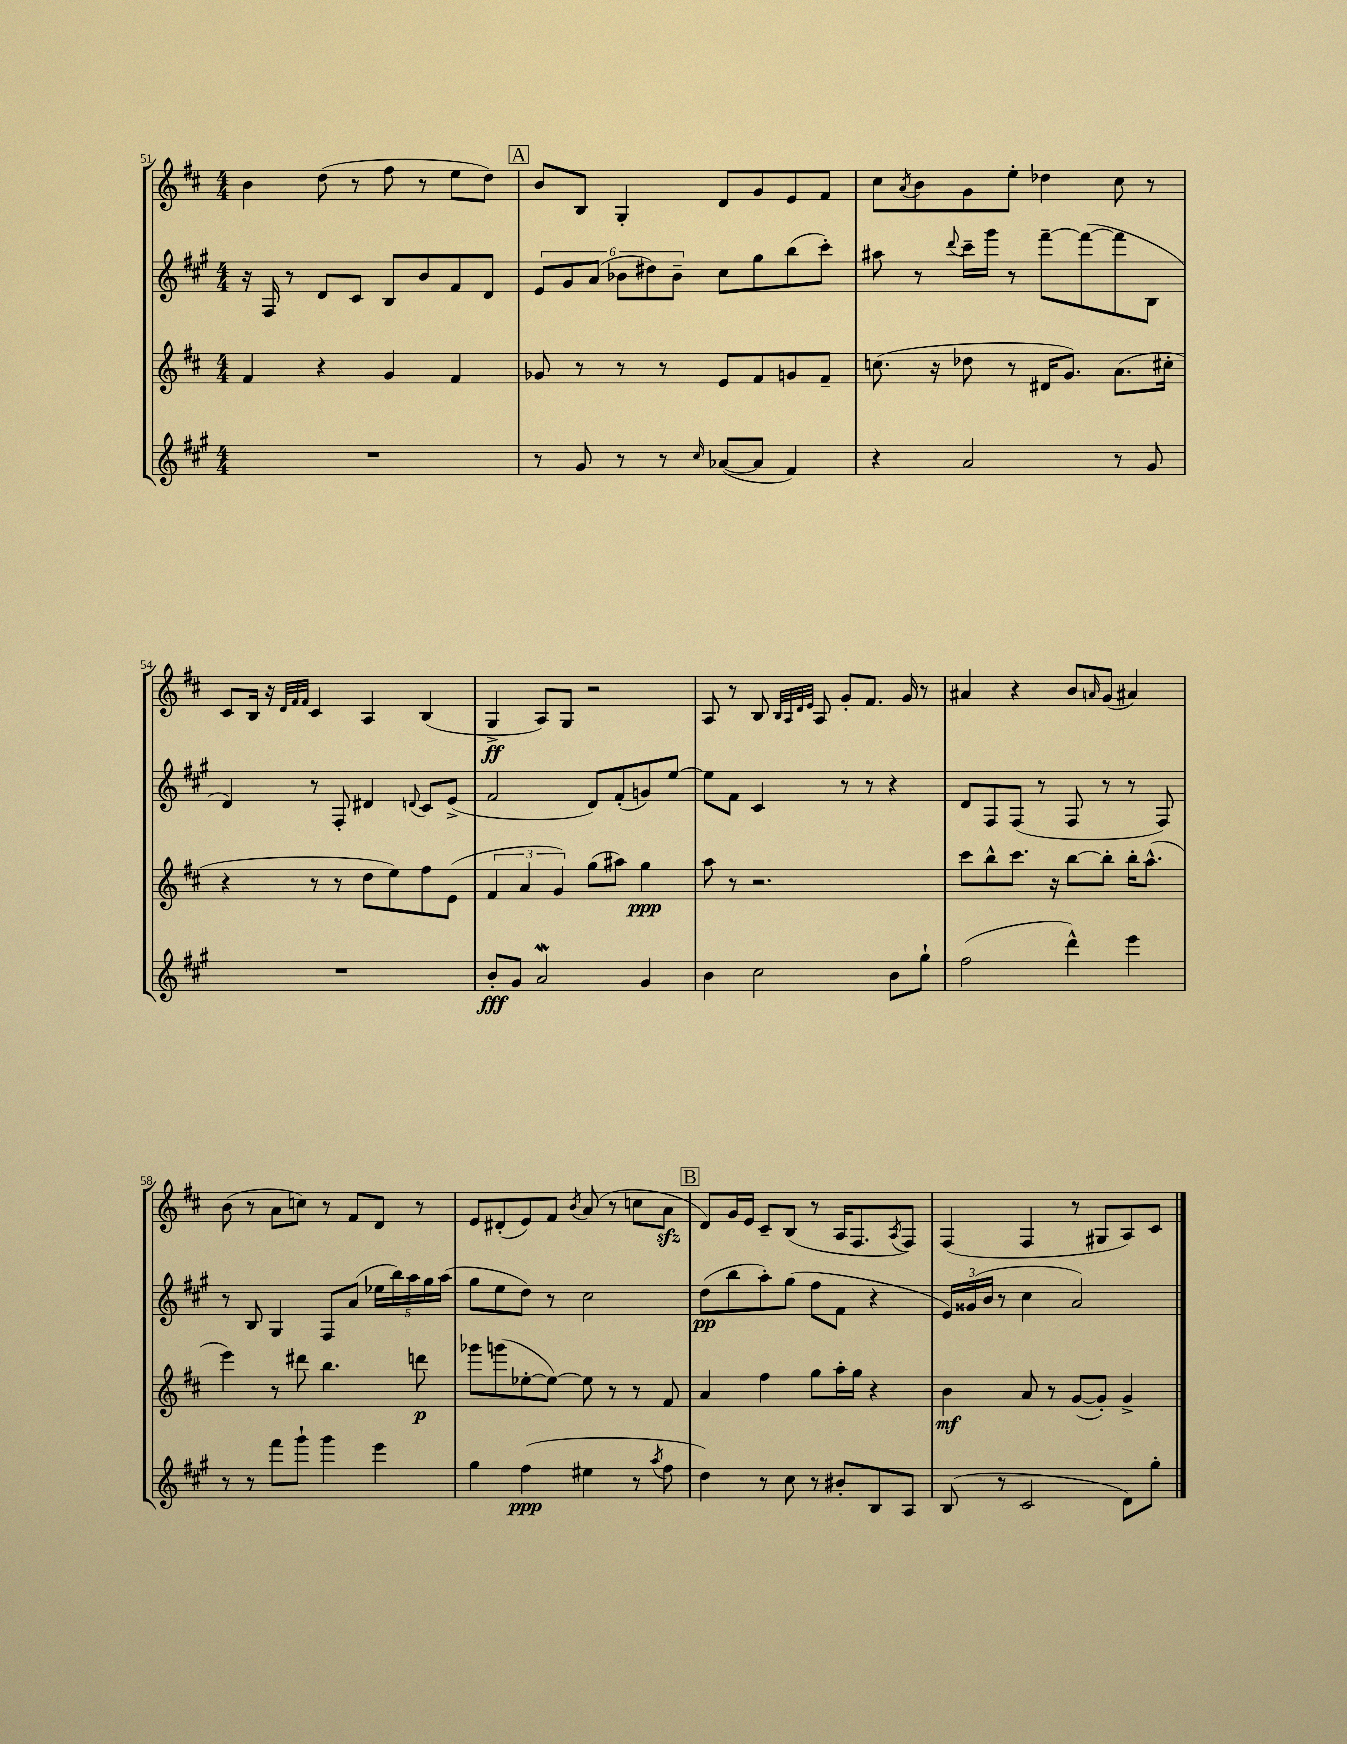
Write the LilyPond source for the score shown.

<<
\new StaffGroup <<
\new Staff = "s0" {
    \clef treble \key d \major \numericTimeSignature \time 4/4
    b'4 d''8( r8 fis''8 r8 e''8 d''8) |
    \mark \markup { \box "A" } b'8 b8 g4-. d'8 g'8 e'8 fis'8 |
    cis''8 \acciaccatura { a'8 } b'8 g'8 e''8-. des''4 cis''8 r8 |
    cis'8 b16 r16 \grace { d'32 fis'32 fis'32 } cis'4 a4 b4( |
    g4->\ff a8) g8 r2 |
    a8 r8 b8 \grace { b32 a32 d'32 e'32 } a8 g'8-. fis'8. g'16 r8 |
    ais'4 r4 b'8 \grace { a'16 } g'8( ais'4) |
    b'8( r8 a'8 c''8) r8 fis'8 d'8 r8 |
    e'8 dis'8-.( e'8) fis'8 \acciaccatura { b'8 } a'8( r8 c''8 a'8\sfz |
    \mark \markup { \box "B" } d'8) g'16 e'16 cis'8-- b8( r8 a16 fis8. \acciaccatura { a8 } fis8) |
    fis4( fis4 r8 gis8 a8) cis'8 \bar "|." |
}
\new Staff = "s1" {
    \clef treble \key a \major \numericTimeSignature \time 4/4
    r16 fis16 r8 d'8 cis'8 b8 b'8 fis'8 d'8 |
    \mark \markup { \box "A" } \tuplet 6/4 { e'8 gis'8 a'8( bes'8 dis''8) bes'8-- } cis''8 gis''8 b''8( cis'''8-.) |
    ais''8 r8 \appoggiatura { d'''8 } cis'''16-- gis'''16 r8 fis'''8~-- fis'''8~( fis'''8 b8 |
    d'4) r8 fis8-. dis'4 \appoggiatura { d'8 } cis'8 e'8->( |
    fis'2 d'8) fis'8-.( g'8) e''8~ |
    e''8 fis'8 cis'4 r8 r8 r4 |
    d'8 fis8 fis8( r8 fis8 r8 r8 fis8) |
    r8 b8 gis4 fis8 a'8( \tuplet 5/4 { ees''16 b''16) a''16 gis''16 a''16( } |
    gis''8 e''8 d''8) r8 cis''2 |
    \mark \markup { \box "B" } d''8\pp( b''8 a''8-.) gis''8( fis''8 fis'8 r4 |
    \tuplet 3/2 { e'16) gisis'16( b'16 } r8 cis''4 a'2) \bar "|." |
}
\new Staff = "s2" {
    \clef treble \key d \major \numericTimeSignature \time 4/4
    fis'4 r4 g'4 fis'4 |
    \mark \markup { \box "A" } ges'8 r8 r8 r8 e'8 fis'8 g'8 fis'8-- |
    c''8.( r16 des''8 r8 dis'16 g'8.) a'8.( cis''16-. |
    r4 r8 r8 d''8 e''8) fis''8 e'8( |
    \tuplet 3/2 { fis'4 a'4 g'4) } g''8( ais''8) g''4\ppp |
    a''8 r8 r2. |
    cis'''8 b''8-^ cis'''8. r16 b''8~ b''8-. b''16-. a''8.-^( |
    e'''4) r8 dis'''8 b''4. d'''8\p |
    ges'''8 g'''8( ees''8~-. ees''8~) ees''8 r8 r8 fis'8 |
    \mark \markup { \box "B" } a'4 fis''4 g''8 a''16-. g''16 r4 |
    b'4\mf a'8 r8 g'8~( g'8-.) g'4-> \bar "|." |
}
\new Staff = "s3" {
    \clef treble \key a \major \numericTimeSignature \time 4/4
    R1 |
    \mark \markup { \box "A" } r8 gis'8 r8 r8 \grace { cis''16 } aes'8~( aes'8 fis'4) |
    r4 a'2 r8 gis'8 |
    R1 |
    b'8-.\fff gis'8 a'2\mordent gis'4 |
    b'4 cis''2 b'8 gis''8-! |
    fis''2( d'''4-^) e'''4 |
    r8 r8 fis'''8 gis'''8-! gis'''4 e'''4 |
    gis''4 fis''4\ppp( eis''4 r8 \acciaccatura { a''8 } fis''8 |
    \mark \markup { \box "B" } d''4) r8 cis''8 r8 bis'8-. b8 a8 |
    b8( r8 cis'2 d'8) gis''8-. \bar "|." |
}
>>
>>
\layout { \context { \Score currentBarNumber = #51 } }
